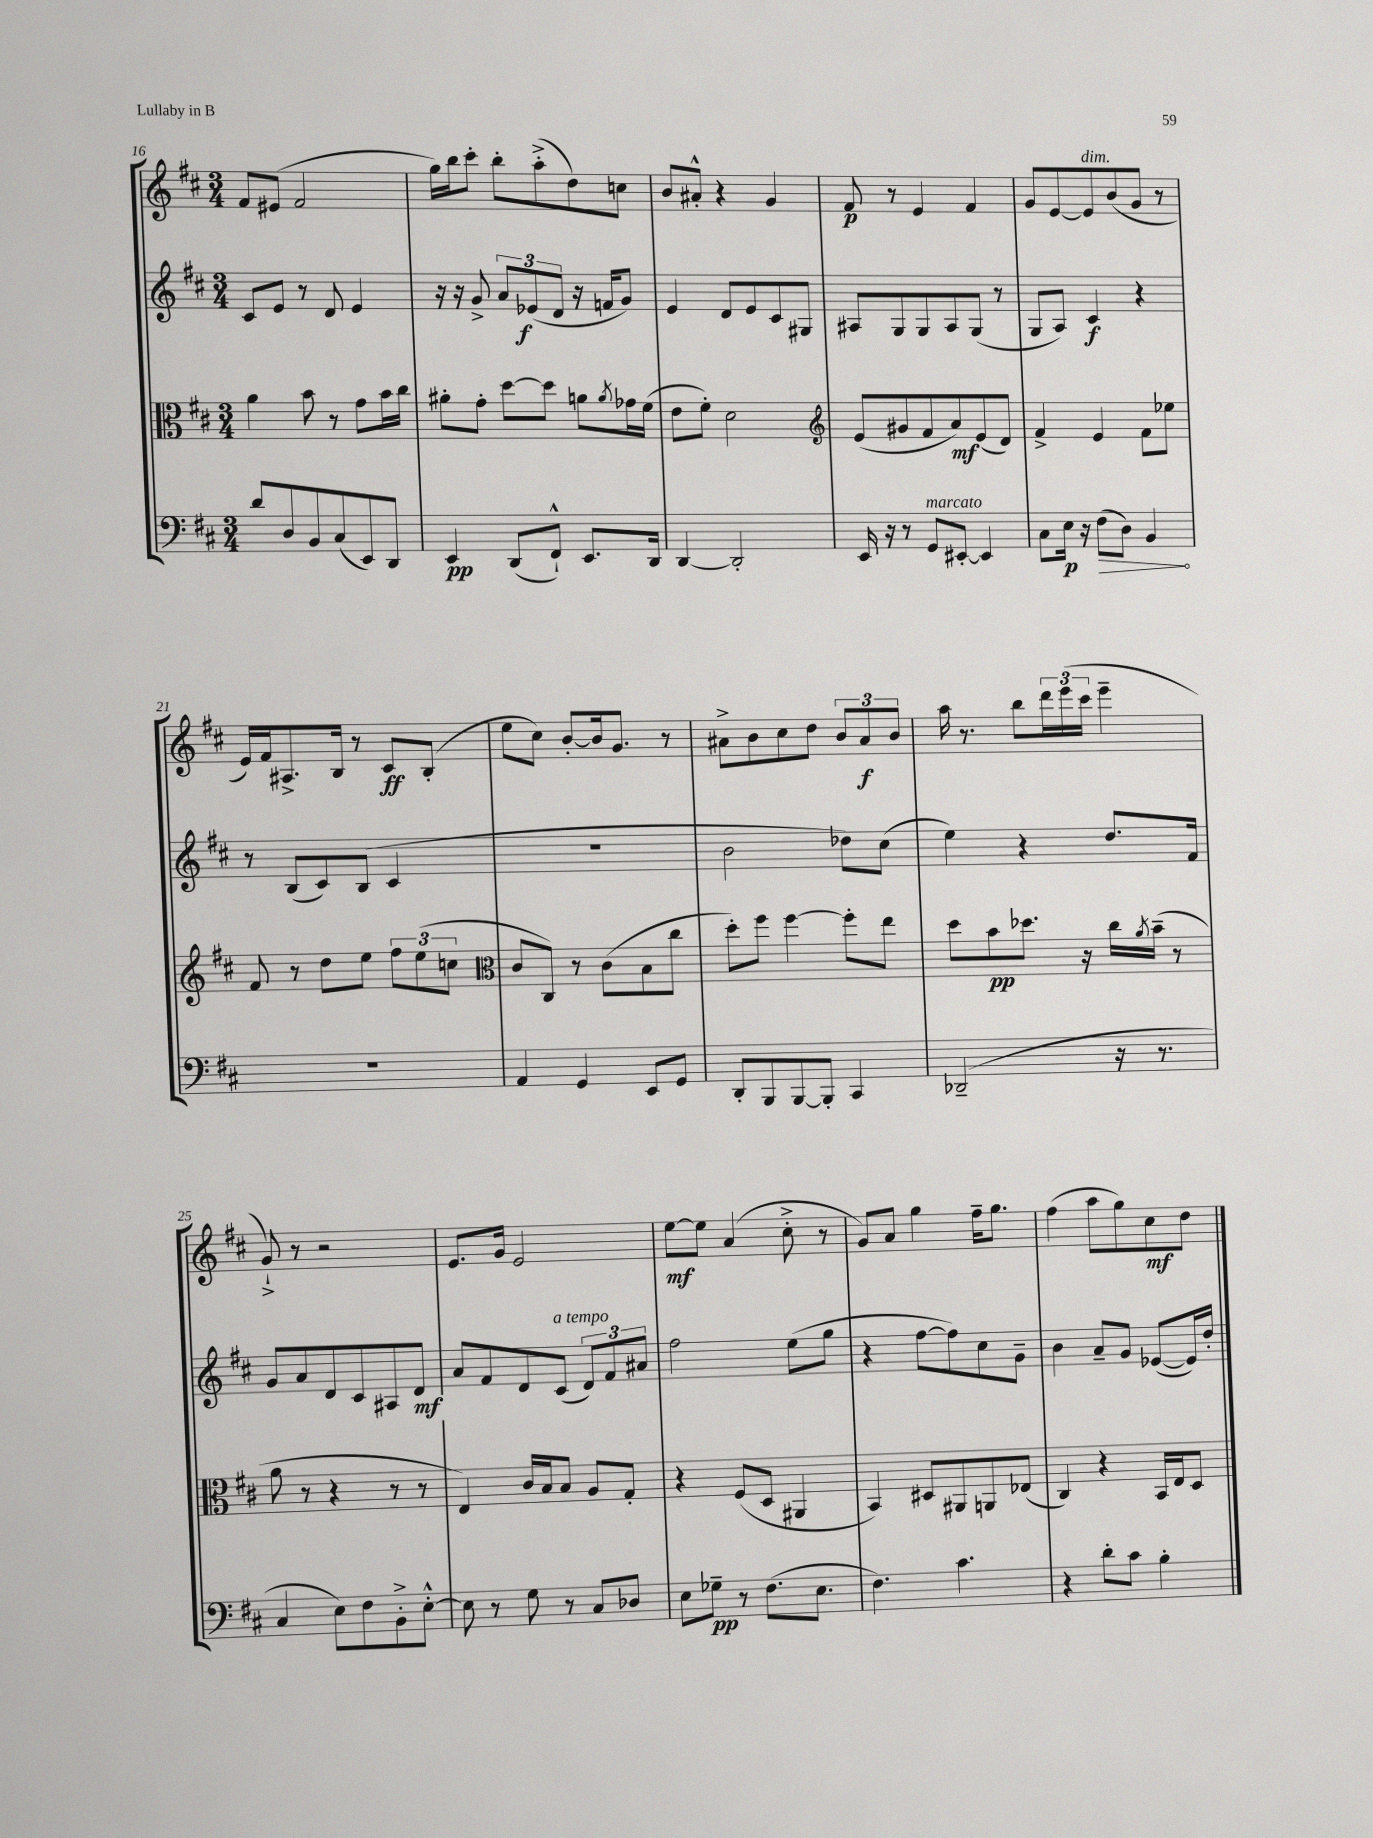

**kern	**kern	**kern	**kern
*staff4	*staff3	*staff2	*staff1
*clefF4	*clefC3	*clefG2	*clefG2
*k[f#c#]	*k[f#c#]	*k[f#c#]	*k[f#c#]
*M3/4	*M3/4	*M3/4	*M3/4
8d/L	4a\	8c#/L	8f#/L
8D/	.	8e/J	(8e#/J
8BB/	8b\	8r	2f#/
(8C#/	8r	8d/	.
8EE/)	8g\L	4e/	.
8DD/J	16b\L	.	.
.	16cc#\JJ	.	.
=	=	=	=
4EE/	8a#'\L	16r	16gg\LL)
.	.	16r	16bb\J
.	8g'\J	8g^/	8ccc#'\J
(8DD/L	[8dd\L	12a/L	8bb'\L
.	.	(12e-/	.
8FF#`^^/J)	8dd\]J	.	(8aa'^\
.	.	12d/J	.
8.EE/L	8a\L	16r	8dd\)
.	.	16f/LK	.
.	8qa/	.	.
.	16g-\L	8g/J)	8cc\J
16DD/Jk	(16f#\JJ	.	.
=	=	=	=
[4DD/	8e\L	4e/	8b/L
.	8f#'\J)	.	8a#'^^/J
2DD'/]	2d\	8d/L	4r
.	.	8e/	.
.	.	8c#/	4g/
.	.	8G#/J	.
=	=	=	=
*	*clefG2	*	*
16EE/	(8e/L	8A#/L	8f#/
16r	.	.	.
8r	8g#/	8G/	8r
8GG/L	8f#/	8G/	4e/
[8EE#'/J	8a/)	8A#/	.
4EE#/]	(8e/	(8G/J	4f#/
.	8d/J)	8r	.
=	=	=	=
8C#\L	4f#^/	8G/L	8g/L
16E\Jk	.	8A/J)	[8e/
16r	.	.	.
(8F#\L	4e/	4c#/	8e/]
8D\J)	.	.	(8b/
4BB/	8f#\L	4r	8g/J
.	8ee-\J	.	8r
=	=	=	=
2.r	8f#/	8r	16e/LL)
.	.	.	16f#/J
.	8r	(8B/L	8.A#^/
.	8dd\L	8c#/)	.
.	.	.	16B/Jk
.	8ee\J	(8B/J	8r
.	12ff#\L	4c#/	8c#/L
.	(12ee\	.	.
.	.	.	(8B'/J
.	12cc\J	.	.
=	=	=	=
*	*clefC3	*	*
4AA/	8c#/L	2.r	8ee\L
.	8C#/J)	.	8cc#\J)
4GG/	8r	.	[8b'/L
.	(8c#\L	.	16b/]k
.	.	.	8.g/J
8EE/L	8B\	.	.
8GG/J	8cc#\J	.	8r
=	=	=	=
8DD'/L	8dd'\L)	2b\	8a#^\L
8BBB/	8ff#\J	.	8b\
[8BBB/	[4ff#\	.	8cc#\
8BBB'/]J	.	.	8dd\J
4CC#/	8ff#'\]L	8dd-\L)	12b/L
.	.	.	12a#/
.	8ee\J	(8cc#\J	.
.	.	.	12b/J
=	=	=	=
(2DD-~/	8dd\L	4ee\)	16aa\
.	.	.	8.r
.	8b\	.	.
.	8.dd-\J	4r	8bb\L
.	.	.	24ddd\L
.	.	.	(24eee\
.	16r	.	.
.	.	.	24ccc#\JJ
16r	16cc#\LL	8.dd/L	4eee~\
.	8qa/	.	.
8.r	(16b~\JJ	.	.
.	8r	.	.
.	.	16f#/Jk	.
=	=	=	=
4C#/	8a\	8g/L	8g`^/)
.	8r	8a/	8r
8E\L)	4r	8d/	2r
8F#\	.	8c#/	.
8BB'^\	8r	8A#/	.
[8E'^^\J	8r	8d/J	.
=	=	=	=
8E\]	4E/)	8a/L	8.e/L
8r	.	8f#/	.
.	.	.	16g/Jk
8G\	16c#/LL	8d/	2e/
.	16B/J	.	.
8r	8B/J	(8c#/J	.
8C#/L	8A/L	12d/L)	.
.	.	12f#/	.
8D-/J	8G'/J	.	.
.	.	12a#/J	.
=	=	=	=
8E\L	4r	2ff#\	[8ee\L
8G-~\J	.	.	8ee\]J
8r	(8F#/L	.	(4a/
(8.F#\L	8D/J	.	.
.	4AA#/	(8ee\L	8cc#'^\
8.E\J	.	.	.
.	.	8gg\J	8r
=	=	=	=
4.F#\)	4BB/)	4r	8g/L)
.	.	.	8a/J
.	8D#/L	[8ff#\L	4gg\
4.c#\	8AA#/	8ff#\])	.
.	8AA/	8cc#\	16ff#~\LK
.	.	.	8.gg\J
.	(8E-/J	8g~\J	.
=	=	=	=
4r	4C#/)	4b\	(4ff#\
8d'\L	4r	8a~/L	8aa\L
8c#\J	.	8g/J	8gg\)
4B'\	16BB/LL	([8e-/L	8cc#\
.	16E/J	.	.
.	8D/J	16e-/]L)	8dd\J
.	.	16dd'/JJ	.
==	==	==	==
*-	*-	*-	*-
